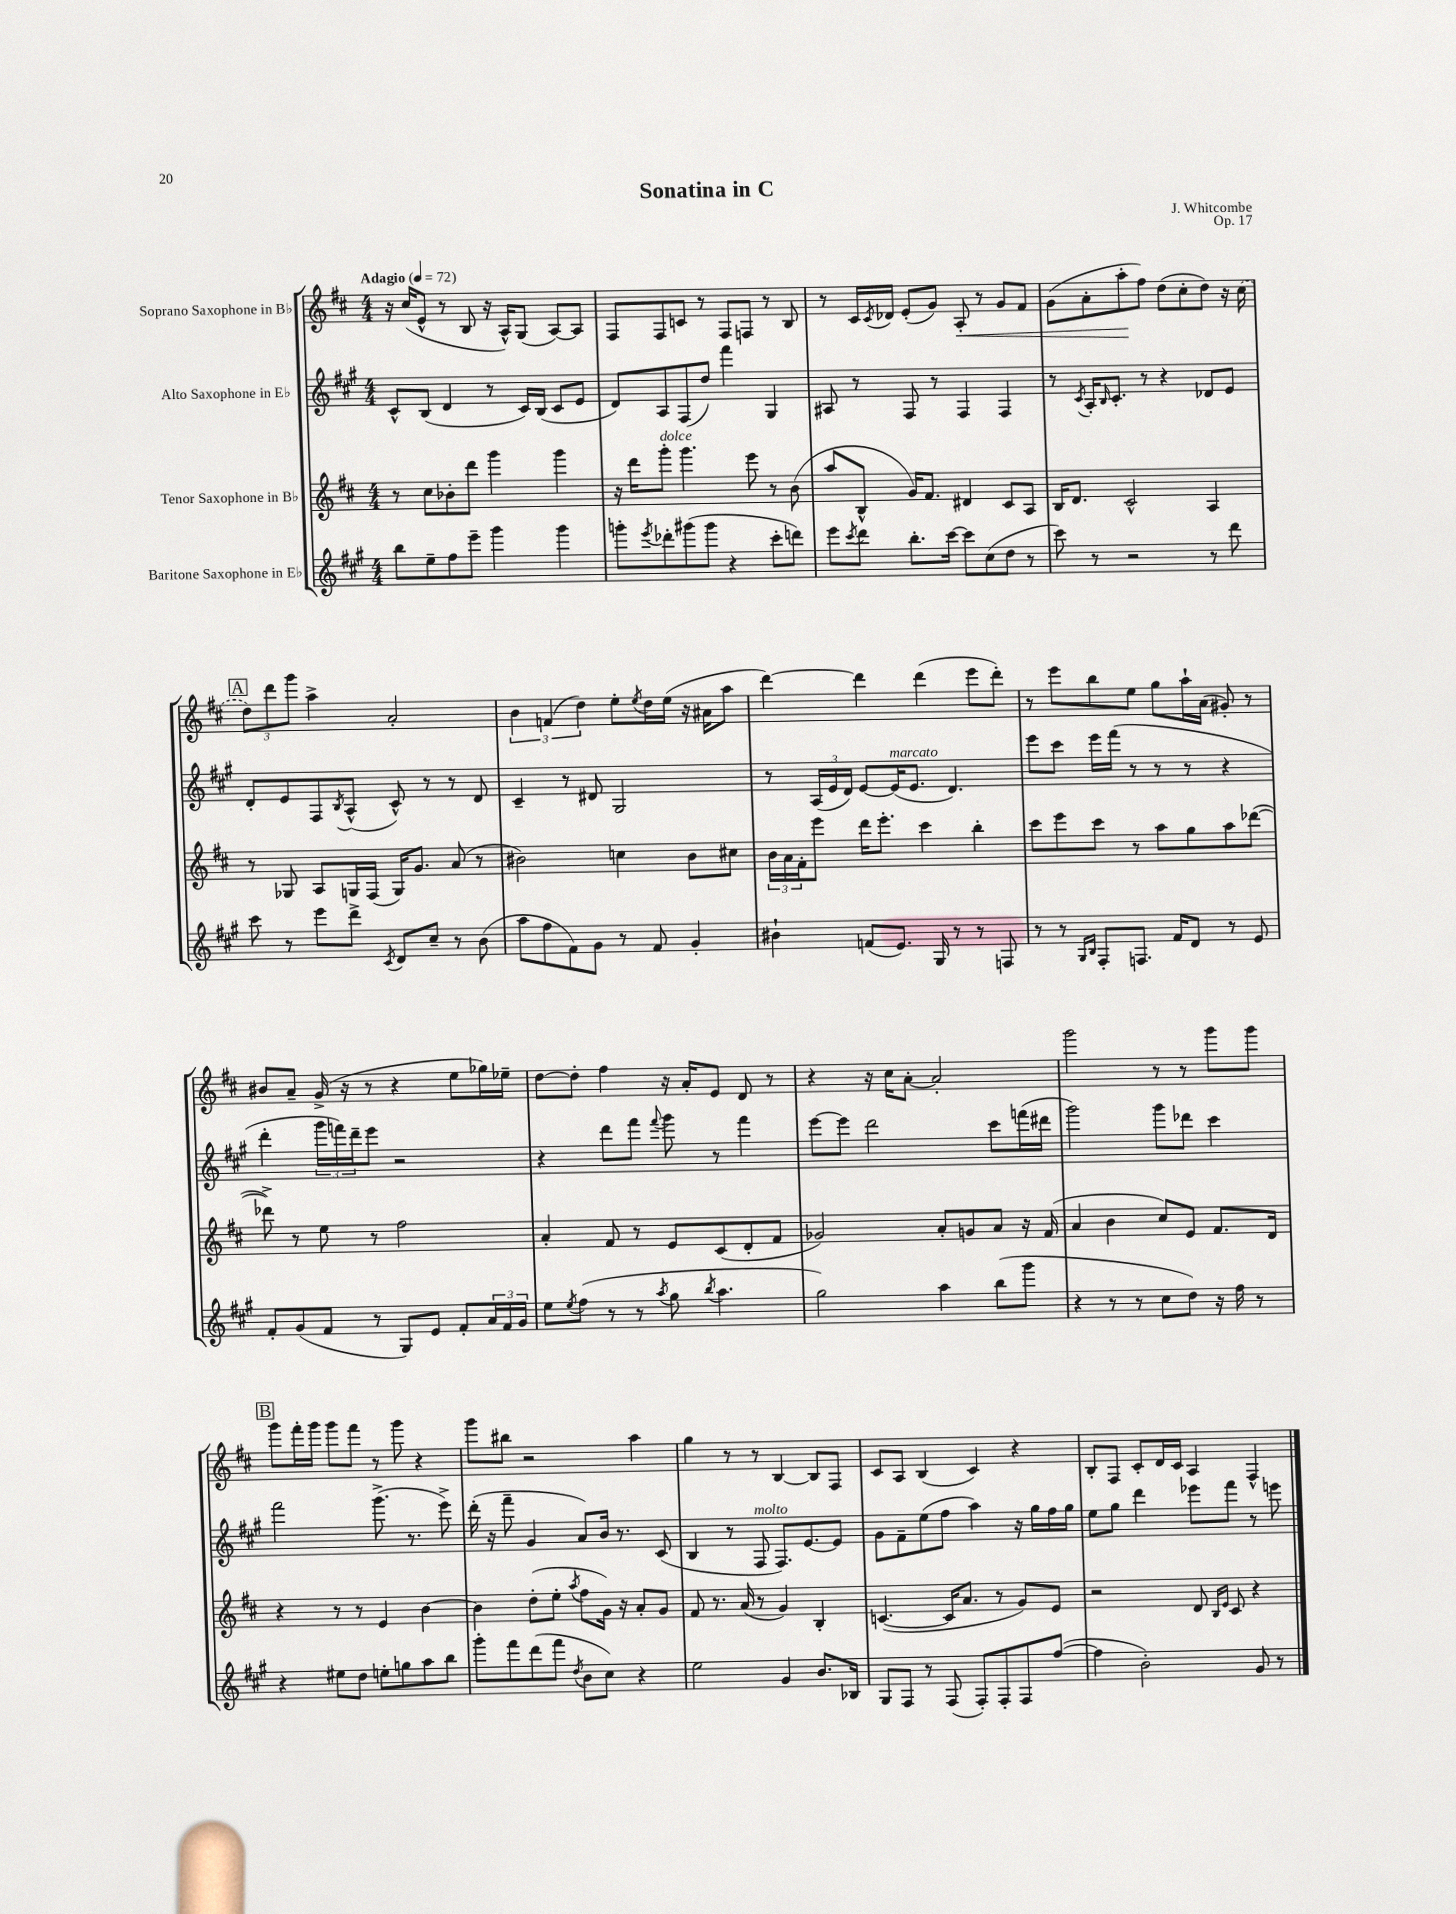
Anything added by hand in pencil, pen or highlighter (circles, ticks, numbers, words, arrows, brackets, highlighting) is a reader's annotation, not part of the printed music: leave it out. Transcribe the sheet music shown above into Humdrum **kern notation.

**kern	**kern	**kern	**kern
*staff4	*staff3	*staff2	*staff1
*clefG2	*clefG2	*clefG2	*clefG2
*k[f#c#g#]	*k[f#c#]	*k[f#c#g#]	*k[f#c#]
*M4/4	*M4/4	*M4/4	*M4/4
*MM72	*MM72	*MM72	*MM72
8bb	8r	8c#^^	16r
.	.	.	(16cc#
8ee~	8cc#	(8B	8e^^
8ff#	8b-'	4d	8r
8eee~	8ddd	.	8B
4ggg#	4ggg	8r	16r
.	.	.	16A^^)
.	.	16c#)	(8G
.	.	(16B	.
4ggg#	4ggg	8c#	[8A)
.	.	8e	8A]
=	=	=	=
8ggg'	16r	8d)	8F#
.	16ddd	.	.
8qeee	.	.	.
8ddd-'	8ggg'	8A	8F#
(8ggg#	4.ggg	(8F#	8c
8ggg#	.	8dd)	8r
4r	.	4fff#	8F#
.	8eee	.	8F
8ccc#'	8r	4G#	8r
8ddd)	(8b	.	8B
=	=	=	=
8eee	8aa	8A#	8r
8qccc#	.	.	.
8ddd	8B^^	8r	16c#
.	.	.	8qc#
.	.	.	16d-
8.bb'	16g)	8F#	(8e'
.	8.f#	.	.
.	.	8r	8g)
[16ccc#	.	.	.
8ccc#]	4d#	4F#	8A'
(8cc#	.	.	8r
8dd	8c#	4F#	8g
8r	8A	.	8f#
=	=	=	=
8ccc#)	16B	8r	(8g
.	8.d	.	.
.	.	8qc#	.
8r	.	16A'	8a'
.	.	16qqB	.
.	.	8.c#'	.
2r	2c#^^	.	8aa'
.	.	8r	8ff#)
.	.	4r	(8dd
.	.	.	8cc#'
8r	4A	8d-	8dd)
8ddd	.	8e	16r
.	.	.	(16cc#
=	=	=	=
8ccc#	8r	8d'	12dd)
.	.	.	12ddd
8r	8G-	8e	.
.	.	.	12ggg
8eee	8A	8F#	4aa^
.	.	8qB	.
8ddd^	16G	(8A^^	.
.	(16F#	.	.
8qc#	.	.	.
8d	16G)	8c#^^)	2a'
.	8.g	.	.
8cc#~	.	8r	.
8r	(8a	8r	.
(8b	8r	8d	.
=	=	=	=
8aa	2b#)	4c#~	6b
8ff#	.	.	.
.	.	.	(6f
8f#)	.	8r	.
.	.	.	6dd)
8g#	.	8d#	.
8r	4cc	2G#	8ee'
.	.	.	8qee
8f#	.	.	16dd
.	.	.	(16ee
4g#'	8b#	.	16r
.	.	.	16a#
.	8cc#	.	8aa
=	=	=	=
4b#`	24b	8r	[4ddd)
.	24a	.	.
.	24f#'	.	.
.	8eee	(24A	.
.	.	24e	.
.	.	24d)	.
(8f	16ddd	[8e	4ddd]
.	8.eee'	.	.
8.e)	.	(16e]	.
.	.	8.e	.
.	4ccc#	.	(4ddd
16G#	.	.	.
8r	.	4.d)	.
8r	4bb'	.	8eee
8F	.	.	8ddd')
=	=	=	=
8r	8ccc#	8eee	8r
8r	8eee	8ccc#	8eee
16qqG#	.	.	.
16qqB	.	.	.
8F#'	8ccc#	16eee	8bb
.	.	(16fff#	.
8.F	8r	8r	8ee
.	8aa	8r	8gg
16f#	.	.	.
8d	8gg	8r	16aa`
.	.	.	(16a
8r	8aa	4r	8g#')
8e	([8ddd-	.	8r
=	=	=	=
8f#'	8ddd-^])	4ddd'	8b#
(8g#	8r	.	8a~
8f#	8ee	24ggg#	(16g^
.	.	24fff)	.
.	.	.	16r
.	.	24ddd~	.
8r	8r	8eee	8r
8G#)	2ff#	2r	4r
8e	.	.	.
8f#'	.	.	8ee
24a	.	.	16gg-)
24f#	.	.	.
.	.	.	16ee-~
24g#	.	.	.
=	=	=	=
8ee	4a'	4r	[8dd
8qee	.	.	.
(8ff#	.	.	8dd']
8r	8f#	8ddd	4ff#
8r	8r	8fff#	.
8qaa	.	8qqfff#	.
8gg#	8e	8ggg#	16r
.	.	.	16a'
8qbb	.	.	.
4.aa	(8c#	8r	8e
.	8d'	4fff#	8d
.	8f#	.	8r
=	=	=	=
2gg#)	2g-)	[8eee	4r
.	.	8eee]	.
.	.	2ddd	16r
.	.	.	16cc#
.	.	.	[8a'
4aa	8a'	.	2a']
.	8g	.	.
(8bb	8a	8ccc#	.
8ggg#	16r	(16fff	.
.	(16f#	16ddd#	.
=	=	=	=
4r	4a	2ggg#)	2ggg
8r	4b	.	.
8r	.	.	.
8cc#	8cc#)	8ggg#	8r
8dd)	8e	8ddd-	8r
16r	8.f#	4ccc#	8ggg
16ff#	.	.	.
8r	.	.	8ggg
.	16d	.	.
=	=	=	=
4r	4r	2fff#	8ggg
.	.	.	16fff#'
.	.	.	16ggg
8ee#	8r	.	8ggg
8dd	8r	.	8fff#
8ee'	4e	(8.ggg#^	8r
8gg	.	.	8ggg
.	.	8.r	.
8aa	[4b	.	4r
8bb	.	8eee^)	.
=	=	=	=
8ggg#'	4b]	(16ddd'	8ggg
.	.	16r	.
8fff#	.	8fff#~	8bb#
(8ddd	(8dd'	4g#	2r
8fff#	8ee'	.	.
8qdd	8qaa	.	.
8b	8ff#	8a)	.
8cc#)	16g)	16b	.
.	16r	8.r	.
4r	8a'	.	4aa
.	8g	(8c#	.
=	=	=	=
2ee	8f#	4B	4gg
.	8.r	.	.
.	.	8r	8r
.	(16a	.	.
.	8r	8F#	8r
4g#	4g)	8.F#)	[4B
.	.	[8.e	.
8.b	4B'	.	8B]
.	.	8e]	8F#
16B-	.	.	.
=	=	=	=
8G#	([4.c	8g#	8c#
8F#	.	8f#~	8A
8r	.	(8ee	(4B
(8F#	16c]	8ff#	.
.	8.a	.	.
8F#')	.	4aa)	4c#)
8F#'	8r	.	.
8F#	8g)	16r	4r
.	.	16gg#	.
([8ff#	8e	16ff#	.
.	.	16gg#	.
=	=	=	=
4ff#]	2r	8ee	8B'
.	.	8gg#	8F#
2b')	.	4ddd	8c#'
.	.	.	16d
.	.	.	16c#
.	8d	8eee-	4A
.	16qqB	.	.
.	16qqe	.	.
.	8c#	8fff#	.
8g#	4r	8r	4F#^^
8r	.	8eee	.
==	==	==	==
*-	*-	*-	*-
